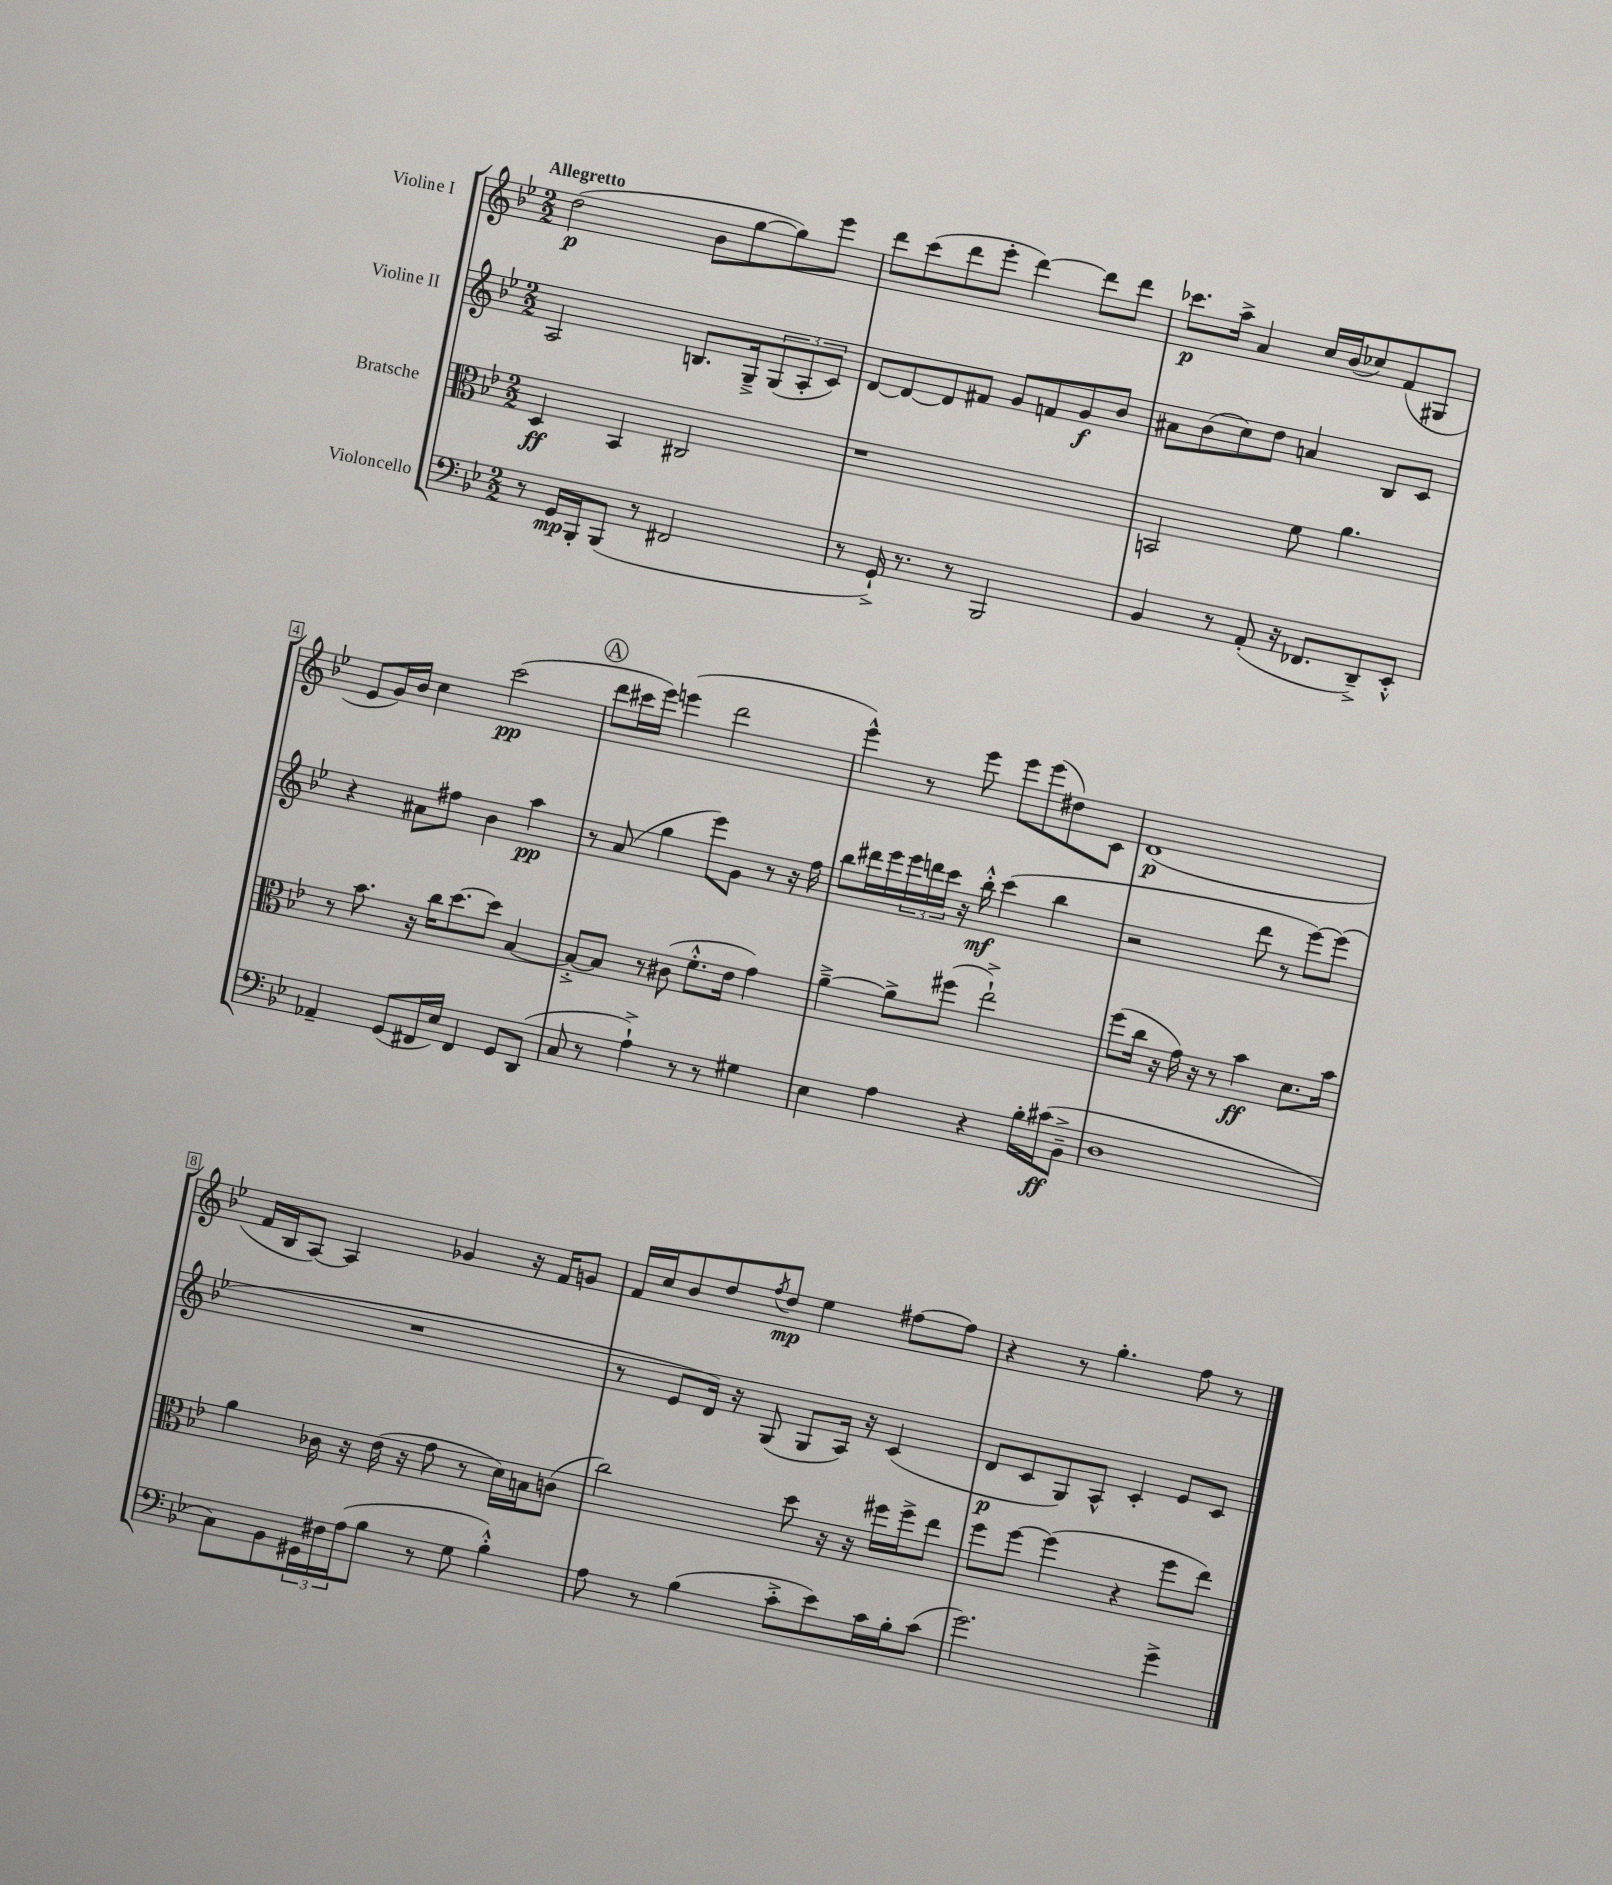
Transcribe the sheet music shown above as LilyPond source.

<<
\new StaffGroup <<
\new Staff = "s0" \with { instrumentName = "Violine I" } {
    \clef treble \key bes \major \numericTimeSignature \time 2/2 \tempo "Allegretto"
    d''2\p( bes'8 g''8~ g''8) ees'''8 |
    d'''8 c'''8( d'''8 ees'''8-. d'''4~) d'''8 d'''8 |
    ces'''8.\p a''16-> a'4 c''16 bes'16( ces''8) f'8( gis8 |
    ees'8 g'16) bes'16 c''4 c'''2\pp( |
    \mark \markup { \circle "A" } d'''8 cis'''16 ees'''16) e'''4( d'''2 |
    ees'''4-^) r8 ees'''8 ees'''8 ees'''8( dis''8) c'8 |
    d'1\p( |
    f'16 bes16 a8~) a4 ges'4 r16 f'16 g'8 |
    f'16 c''16 bes'8 d''8 \acciaccatura { f''8 } d''8\mp ees''4 fis''8~ fis''8 |
    r4 r8 g''4.-. f''8 r8 \bar "|." |
}
\new Staff = "s1" \with { instrumentName = "Violine II" } {
    \clef treble \key bes \major \numericTimeSignature \time 2/2
    a2 b8. g16---> \tuplet 3/2 { g8( a8-. c'8) } |
    d'8~ d'8~ d'8 fis'8 g'8 f'8 g'8\f bes'8 |
    ais'8 bes'8( c''8) d''8 a'4 bes8 c'8 |
    r4 ais'8 fis''8 bes'4 a''4\pp |
    \mark \markup { \circle "A" } r8 a'8( g''4 ees'''8) g'8 r8 r16 f''16 |
    bes''8 dis'''16 ees'''16 \tuplet 3/2 { ees'''16 d'''16 c'''16 } r16 bes''16-.-^\mf c'''4( bes''4 |
    r2 d'''8 r8 ees'''8~) ees'''8( |
    R1 |
    r8 ees'8 d'16) r16 g8( g8 a16) r16 c'4( |
    d'8\p c'8 g8) a8-^ c'4-. ees'8 c'8 \bar "|." |
}
\new Staff = "s2" \with { instrumentName = "Bratsche" } {
    \clef alto \key bes \major \numericTimeSignature \time 2/2
    d4\ff bes,4 cis2 |
    r1 |
    b,2 f'8 a'4. |
    r8 bes'8. r16 c''16 d''8.~ d''8 bes4~ |
    \mark \markup { \circle "A" } bes8~-.-> bes8 r8 cis'8( f'8.-.-^ ees'16 g'4) |
    a'4~---> a'8-> fis''8( ees''2-!->) |
    f''8( c''16 r16 g'16) r16 r8 bes'4\ff d'8. bes'16 |
    a'4 ces'16 r16 ees'16( r16 g'8 r8 d'16) b16 c'8( |
    c''2) d''8 r16 r16 fis''16 fis''16-> ees''8 |
    f''8 f''8~ f''4( r4 f''8 ees''8) \bar "|." |
}
\new Staff = "s3" \with { instrumentName = "Violoncello" } {
    \clef bass \key bes \major \numericTimeSignature \time 2/2
    r8 g,16\mp bes,,16-. bes,,8( r8 fis,2 |
    r8 g,16-!->) r8. r8 bes,,2 |
    bes,4 r8 a,8-.( r16 fes,8. d,8--->) ees,8-.-^ |
    aes,4-- g,8( fis,16 ees16) fis,4 g,8 d,8( |
    \mark \markup { \circle "A" } c8 r8 a4-!->) r8 r8 gis4 |
    ees4 a4 r4 bes16-. cis'16\ff( bes,8---> |
    d1 |
    c8) bes,8 \tuplet 3/2 { gis,16 fis16 a16( } bes8 r8 g8 bes4-.-^) |
    a8 r8 bes4( c'8-.-> ees'8) c'16 bes16-. c'8( |
    g'2.) g'4-> \bar "|." |
}
>>
>>
\layout { \context { \Score \override BarNumber.stencil = #(make-stencil-boxer 0.1 0.3 ly:text-interface::print) } }
